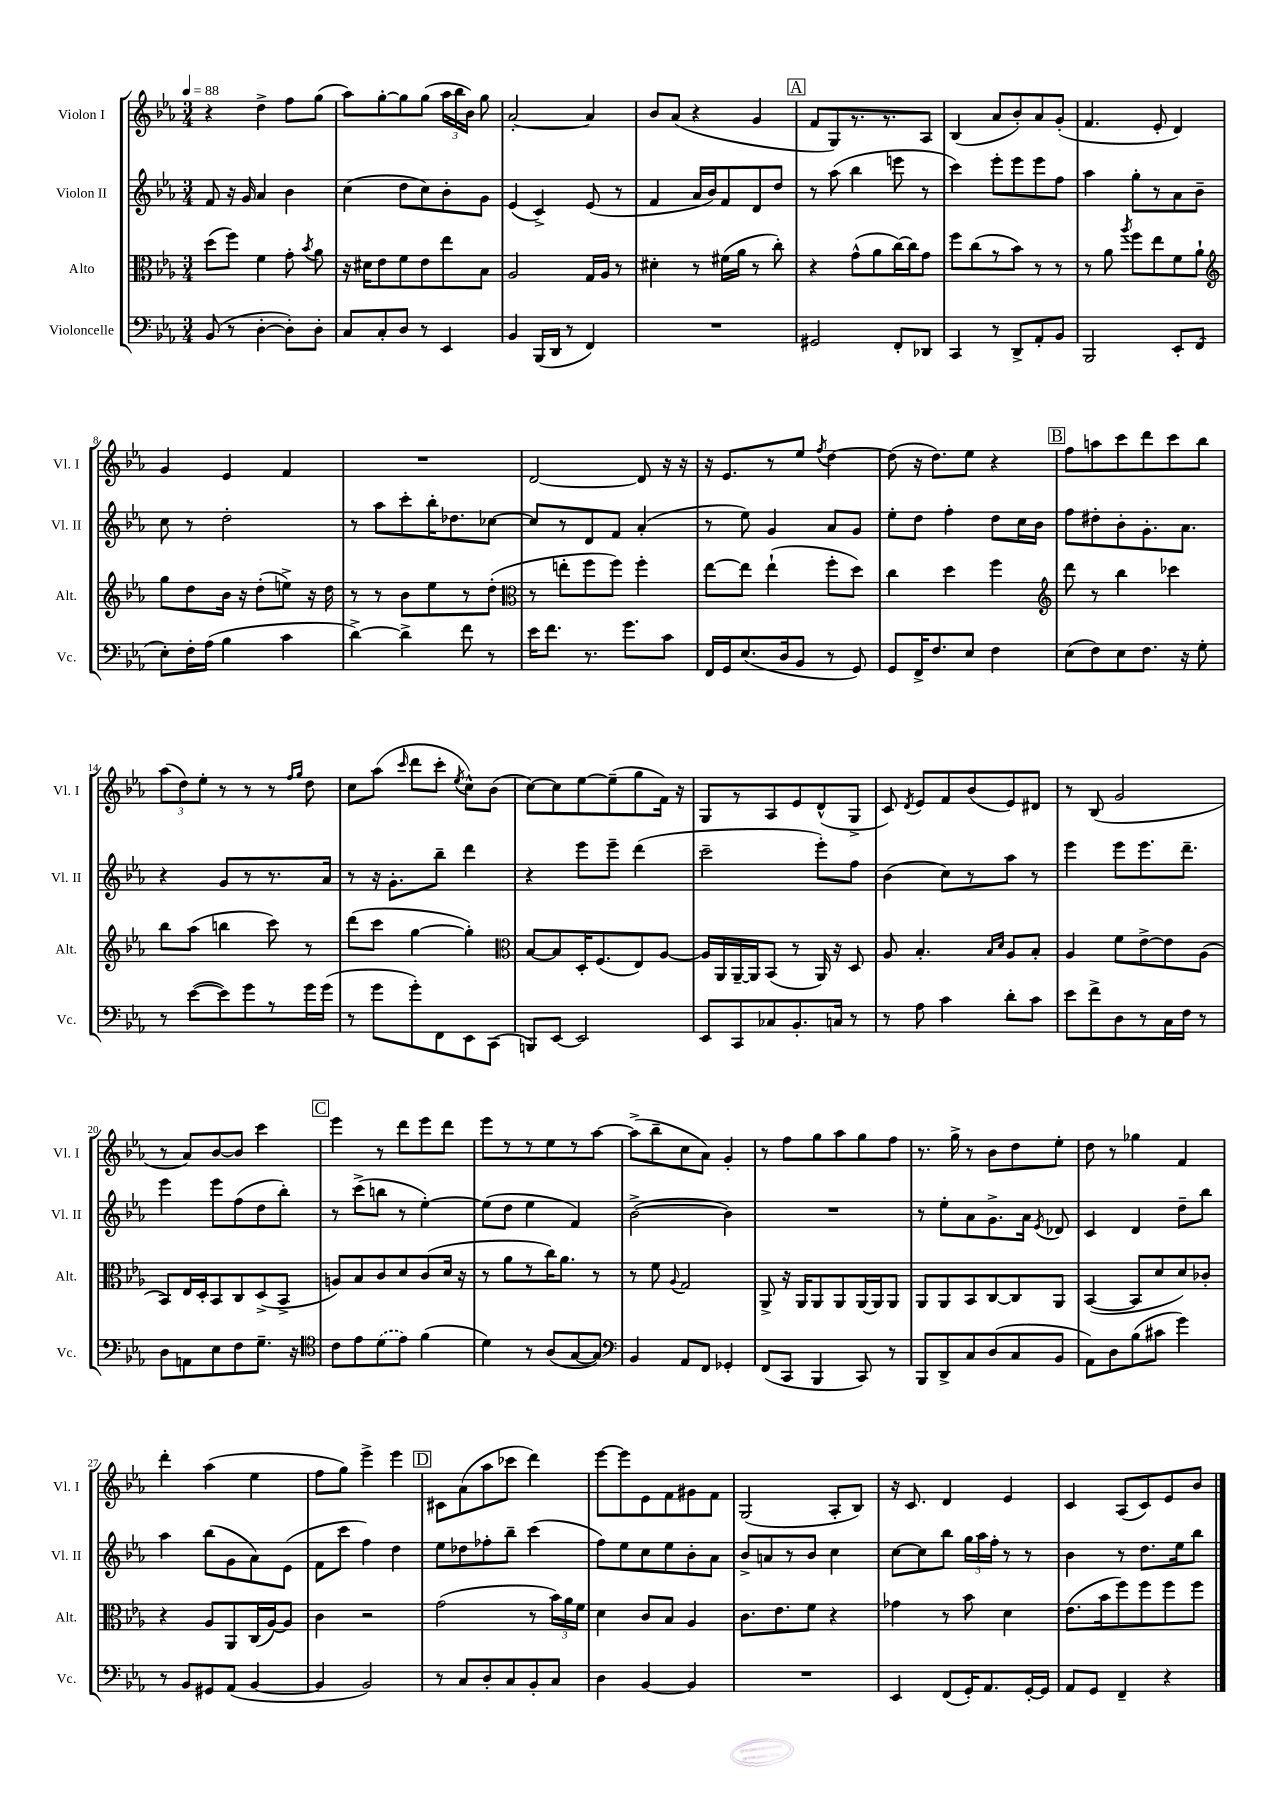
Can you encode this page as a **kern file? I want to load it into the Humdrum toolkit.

**kern	**kern	**kern	**kern
*staff4	*staff3	*staff2	*staff1
*clefF4	*clefC3	*clefG2	*clefG2
*k[b-e-a-]	*k[b-e-a-]	*k[b-e-a-]	*k[b-e-a-]
*M3/4	*M3/4	*M3/4	*M3/4
*MM88	*MM88	*MM88	*MM88
(8BB-/	(8dd\L	8f/	4r
8r	8ff\J)	16r	.
.	.	16g/	.
[4D'\	4f\	4a-/	4dd^\
8D'\]L)	8g'\	4b-\	8ff\L
.	8qb-/	.	.
8D'\J	8a-\	.	(8gg\J
=	=	=	=
8C/L	16r	(4cc\	8aa-\L)
.	16d#\LK	.	.
8C'/	8e-\	.	[8gg'\
8D/J	8f\	8dd\L	8gg\]
8r	8e-\	8cc\)	(8gg\J
4EE-/	8ee-\	8b-'\	24aa-\LL
.	.	.	24bb-\
.	.	.	24b-\JJ)
.	8B-\J	8g\J	8gg\
=	=	=	=
4BB-/	2A-/	(4e-/	[2a-'/
(16BBB-/LL	.	4c^/)	.
16DD/JJ	.	.	.
8r	.	.	.
4FF/)	16G/LL	(8e-/	4a-/]
.	16A-/JJ	.	.
.	8r	8r	.
=	=	=	=
2.r	4d#'\	4f/	8b-/L
.	.	.	(8a-/J
.	8r	16a-/LL	4r
.	.	16b-/J)	.
.	(16f#\LL	8f/	.
.	16a-\JJ	.	.
.	8r	8d/	4g/
.	8cc'\)	8dd/J	.
=	=	=	=
2GG#/	4r	8r	8f/L
.	.	(8aa-\	8G/)
.	(8g^^\L	4bb-\	8.r
.	8a-\	.	.
.	.	.	8.r
8FF'/L	[16cc\L)	8eee\	.
.	16cc\]J	.	.
8DD-/J	8g\J	8r	8A-/J
=	=	=	=
4CC/	8ff\L	4ccc\)	(4B-/
.	(8cc\	.	.
8r	8r	8eee-'\L	8a-/L
8DD^/L	8b-\J)	8eee-\	8b-'/)
8AA-'/	8r	8eee-\	8a-/
8BB-/J	8r	8ff\J	(8g'/J
=	=	=	=
2BBB-/	8r	4aa-\	4.f/
.	8a-\	.	.
.	8qaa-/	.	.
.	8ff\L	8gg'\L	.
.	8ee-\	8r	8e-'/
8EE-'/L	8f\	8a-\	4d/)
(8FF/J	8a-`\J	8b-~\J	.
=	=	=	=
*	*clefG2	*	*
8E-'\L)	8gg\L	8cc\	4g/
16F'\L	8dd\	8r	.
(16A-\JJ	.	.	.
4B-\	16b-\Jk	2dd'\	4e-/
.	16r	.	.
.	(8dd'\L	.	.
4c\	8ee^\J)	.	4f/
.	16r	.	.
.	16dd\	.	.
=	=	=	=
[4d^\)	8r	8r	2.r
.	8r	8aa-\L	.
4d^\]	8b-\L	8ccc'\	.
.	8ee-\	16bb-'\K	.
.	.	8.dd-\	.
8f\	8r	.	.
8r	(8dd'\J	[8cc-\J	.
=	=	=	=
*	*clefC3	*	*
16e-\LK	8r	8cc-/]L	[2d/
8.f\J	.	.	.
.	8ee'\L	8r	.
8.r	8ff\	8d/	.
.	8ff\J)	8f/J	.
8.g\L	.	.	.
.	4ff'\	(4a-'/	8d/]
8c\J	.	.	16r
.	.	.	16r
=	=	=	=
16FF/LL	[8ee-\L	8r	16r
16GG/J	.	.	8.e-/L
(8.E-/	8ee-\]J	8ee-\)	.
.	(4ee-`\	4g/	8r
16D/k	.	.	.
8BB-/J	.	.	8ee-/J
.	.	.	8qff/
8r	8ff'\L	8a-/L	[4dd\
8GG/)	8dd\J)	8g/J	.
=	=	=	=
8GG/L	4cc\	8ee-'\L	(8dd\]
16FF^/K	.	8dd\J	16r
8.F/	.	.	8.dd\L)
.	4dd\	4ff'\	.
8E-/J	.	.	8ee-\J
4F\	4ff\	8dd\L	4r
.	.	16cc\L	.
.	.	16b-\JJ	.
=	=	=	=
*	*clefG2	*	*
(8E-\L	8ddd\	8ff\L	8ff\L
8F\)	8r	8dd#'\	8aa\
8E-\	4bb-\	8b-'\	8ccc\
8.F\J	.	8.g'\	8ddd\
.	4ccc-\	.	8ccc\
16r	.	8.a-\J	.
8G'\	.	.	8bb-\J
=	=	=	=
8r	8bb-\L	4r	(12aa-\L
.	.	.	12dd\)
([8e-\L	(8aa-\J	.	.
.	.	.	12ee-'\J
8e-\])	4bb\	8g/L	8r
8g\	.	8r	8r
8r	8ccc\)	8.r	8r
.	.	.	16qqff/LL
.	.	.	16qqgg/JJ
16g\L	8r	.	8dd\
(16g\JJ	.	16a-/Jk	.
=	=	=	=
8r	(8ddd\L	8r	8cc\L
8g\L	8ccc\J	16r	(8aa-\J
.	.	8.g'\L	.
.	.	.	16qqccc/
8g'\)	[4gg\	.	8ddd\L
8FF\	.	8bb-~\J	8ccc'\J
.	.	.	8qee-/
8EE-\	4gg'\])	4ddd\	8cc^^\L)
(8CC\J	.	.	(8b-\J
=	=	=	=
*	*clefC3	*	*
8BBB/L)	[8B-/L	4r	[8cc\L)
[8EE-/J	8B-/]	.	8cc\]
2EE-/]	16D'/K	8eee-\L	[8ee-\
.	(8.F/	.	.
.	.	8eee-~\J	(8ee-~\]
.	8E-/)	(4ddd\	8gg\
.	[8A-/J	.	16f\Jk)
.	.	.	16r
=	=	=	=
8EE-/L	16A-/]LL	2ccc~\	8G/L
.	16AA-/	.	.
8CC/	[16AA-~/	.	8r
.	16AA-/]J	.	.
8C-/	(8BB-/J	.	8A-/
8.BB-'/	8r	.	8e-/
.	16AA-/)	8eee-'\L)	(8d^^/
16C/Jk	16r	.	.
8r	8D/	8ff\J	8G^/J
=	=	=	=
8r	8A-/	(4b-\	8c/)
.	.	.	8qd/
8A-\	4.B-'/	.	8e-/L
4c\	.	8cc\L)	8f/
.	.	8r	(8b-/
.	16qqB-/LL	.	.
.	16qqd/JJ	.	.
8d'\L	8A-/L	8aa-\J	8e-/)
8c\J	8B-'/J	8r	8d#/J
=	=	=	=
8e-\L	4A-/	4eee-\	8r
8f^\	.	.	(8B-/
8D\	8f\L	8eee-\L	2g/
8r	[8e-^\	8.eee-\	.
16C\L	8e-\]	.	.
16F\JJ	.	8.ddd~\J	.
8r	(8A-\J	.	.
=	=	=	=
8D\L	8BB-/L)	4eee-\	8r
8AA\	16E-/L	.	8a-/L)
.	16D'/J	.	.
8E-\	8BB-/	8eee-\L	[8b-/
8F\	8C/	(8ff\	8b-/]J
8.G~\J	(8D^/	8dd\	4ccc\
.	8BB-^/J	8bb-'\J)	.
16r	.	.	.
=	=	=	=
*clefC4	*	*	*
8c\L	8A/L)	8r	4eee-\
8e-\	8B-/	(8ccc^\L	.
(8d\	8c/	8bb\J	8r
8e-\J)	8d/	8r	8ddd\L
(4f\	(8c/	[4ee-'\)	8eee-\
.	16d/Jk	.	8ddd\J
.	16r	.	.
=	=	=	=
4d\)	8r	(8ee-\]L	8eee-\L
.	8a-\L	8dd\J	8r
8r	8r	4ee-\	8r
(8A-/L	16cc\K)	.	8ee-\
.	8.a-\J	.	.
[8G/	.	4f/)	8r
8G/]J)	8r	.	[8aa-\J
=	=	=	=
*clefF4	*	*	*
4BB-/	8r	([2b-^\	(8aa-^\]L
.	8f\	.	8bb-~\
.	8qqA-/	.	.
8AA-/L	2G/	.	8cc\
8FF/J	.	.	8a-\J)
4GG-'/	.	4b-\])	4g'/
=	=	=	=
(8FF/L	8AA-^/	2.r	8r
8CC/J	16r	.	8ff\L
.	16AA-/LK	.	.
4BBB-/	8AA-/	.	8gg\
.	8AA-/	.	8aa-\
8CC/)	[16AA-/L	.	8gg\
.	16AA-/]J	.	.
8r	8AA-/J	.	8ff\J
=	=	=	=
8BBB-/L	8AA-/L	8r	8.r
8DD^/	8AA-/	8ee-'\L	.
.	.	.	16gg^\
8C/	8BB-/	8a-\	8r
(8D/	[8C/	8.g^\	8b-\L
8C/	8C/]	.	8dd\
.	.	16a-\Jk	.
.	.	8qe-/	.
8BB-/J	8AA-/J	8d-/	8ee-'\J
=	=	=	=
8AA-\L)	([4BB-/	4c/	8dd\
8D\	.	.	8r
(8B-\	8BB-/]L	4d/	4gg-\
8c#\J	8d/	.	.
4g\)	8d/)	8dd~\L	4f/
.	8c-'/J	8bb-\J	.
=	=	=	=
8r	4r	4aa-\	4ddd'\
8BB-/L	.	.	.
8GG#/	8A-/L	(8bb-\L	(4aa-\
(8AA-/J	8AA-/	8g\	.
[4BB-/	(16C/L	8a-\)	4ee-\
.	[16A-/J)	.	.
.	8A-/]J	(8e-\J	.
=	=	=	=
4BB-/]	4c\	8f\L	8ff\L
.	.	8ccc\J	8gg\J)
2BB-/)	2r	4ff\)	4eee-^\
.	.	4dd\	4eee-\
=	=	=	=
8r	(2g\	8ee-\L	8c#\L
8C/L	.	8dd-\	(8a-\
8D'/	.	8ff-'\	8aa-\
8C/	.	8bb-~\J	8ccc-\J
8BB-'/	8r	(4ccc\	4ddd\)
8C/J	24b-\LL)	.	.
.	24a-\	.	.
.	24f\JJ	.	.
=	=	=	=
4D\	4d\	8ff\L)	[8eee-\L
.	.	8ee-\	8eee-\]
[4BB-/	8c/L	8cc\	8e-\
.	8B-/J	8ee-\	8f\
4BB-/]	4A-/	8b-'\	8g#\
.	.	8a-\J	8f\J
=	=	=	=
2.r	8.c\L	8b-^/L	(2G/
.	.	8a/	.
.	8.e-\	.	.
.	.	8r	.
.	8f\J	8b-/J	.
.	4r	4cc\	8A-'/L
.	.	.	8B-/J)
=	=	=	=
4EE-/	4g-\	[8cc\L	16r
.	.	.	8.c/
.	.	8cc\]	.
(8FF/L	8r	8bb-\J	4d/
16GG'/K)	8b-\	24gg\LL	.
.	.	24aa-\	.
8.AA-/	.	.	.
.	.	24ff'\JJ	.
.	4d\	8r	4e-/
[16GG'/L	.	8r	.
16GG/]JJ	.	.	.
=	=	=	=
8AA-/L	(8.e-\L	4b-\	4c/
8GG/J	.	.	.
.	16b-\k	.	.
4FF~/	8ff\)	8r	(8A-/L
.	8ff\	8.dd\L	8c/)
4r	8ff\	.	8e-/
.	.	16ee-\k	.
.	8ff\J	8bb-\J	8b-/J
==	==	==	==
*-	*-	*-	*-
